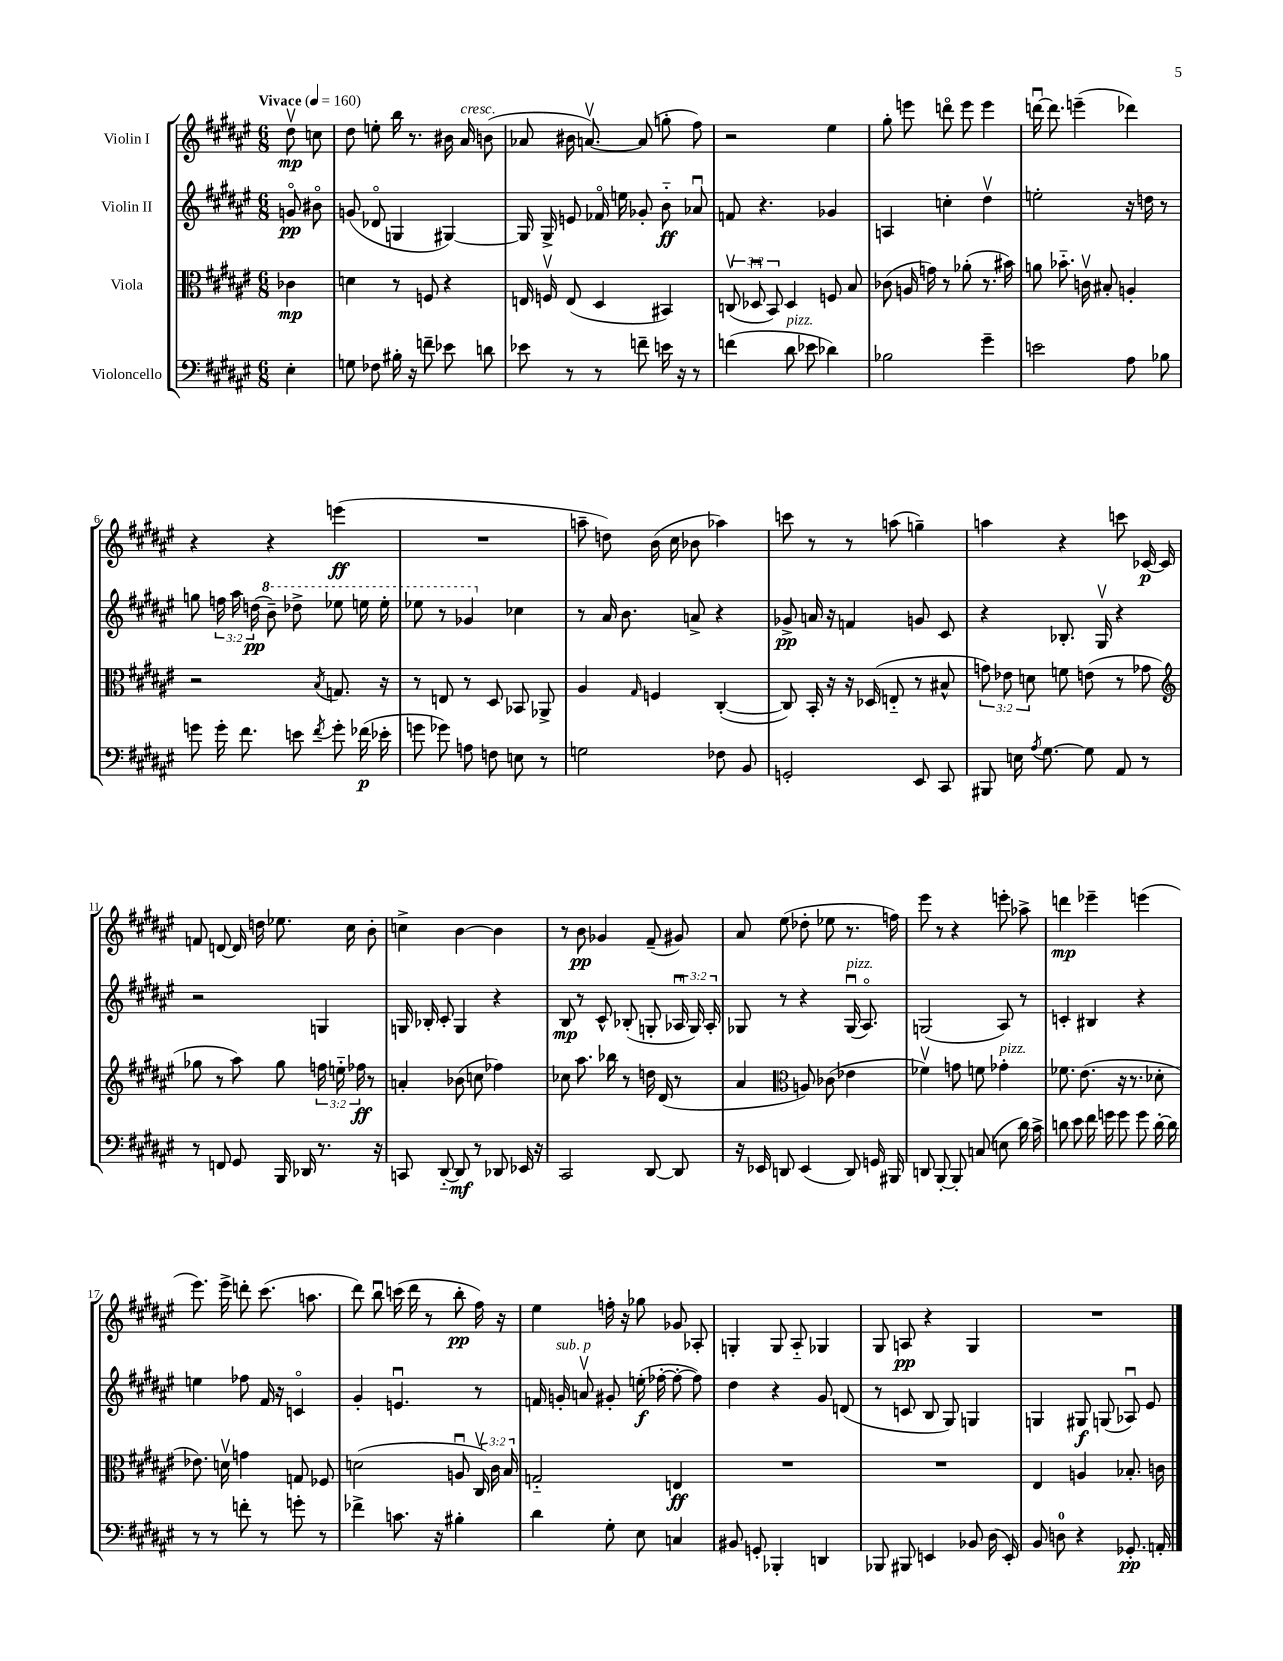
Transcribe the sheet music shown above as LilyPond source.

<<
\new StaffGroup <<
\new Staff = "s0" \with { instrumentName = "Violin I" } {
    \clef treble \key fis \major \numericTimeSignature \time 6/8 \partial 4 \tempo "Vivace" 4 = 160
    \autoBeamOff dis''8\upbow\mp c''8 |
    dis''8 e''8-. b''16 r8. bis'16 ais'16^\markup { \italic "cresc." } b'8( |
    aes'8 bis'16 a'8.~\upbow) a'8( g''8-. fis''8) |
    r2 eis''4 |
    gis''8-. e'''8 d'''8\flageolet e'''8 e'''4 |
    d'''16~\downbow d'''8. e'''4--( des'''4) |
    r4 r4 e'''4\ff( |
    R2. |
    a''8-- d''8) b'16( cis''16 bes'8 aes''4) |
    c'''8 r8 r8 a''8( g''4--) |
    a''4 r4 c'''8 ces'16~\p ces'16 |
    f'8 d'8~ d'16 d''16 ees''8. cis''16 b'8-. |
    c''4-> b'4~ b'4 |
    r8 b'8\pp ges'4 fis'8--( gis'8) |
    ais'8 eis''8( des''8-. ees''8 r8. f''16) |
    eis'''8 r8 r4 e'''8-. aes''8-> |
    d'''4\mp ees'''4-- e'''4( |
    eis'''8.) eis'''16-> d'''8-. cis'''8.( a''8. |
    dis'''8) b''8\downbow c'''16( dis'''16 r8 b''8-.\pp fis''16) r16 |
    eis''4 f''16-. r16 ges''8 ges'8 aes8-. |
    g4-. g8 ais8-_ ges4 |
    gis8 a8\pp r4 gis4 |
    R2. \bar "|." |
}
\new Staff = "s1" \with { instrumentName = "Violin II" } {
    \clef treble \key fis \major \numericTimeSignature \time 6/8 \override Staff.TupletNumber.text = #tuplet-number::calc-fraction-text \partial 4
    \autoBeamOff g'8\flageolet\pp bis'8\flageolet |
    g'8( des'8\flageolet g4 gis4~) |
    gis16 gis16-> e'8 fes'16\flageolet e''16 ges'8-. b'8-_\ff aes'8\downbow |
    f'8 r4. ges'4 |
    a4 c''4-. dis''4\upbow |
    e''2-. r16 d''16 r8 |
    g''8 \tuplet 3/2 { f''16 ais''16 d''16\pp( } \ottava #1 b''8--) des'''8-> ees'''8 e'''16 e'''16-. |
    ees'''8 r8 ges''4 \ottava #0 ces''4 |
    r8 ais'16 b'8. a'8-> r4 |
    ges'8->\pp a'16 r16 f'4 g'8 cis'8 |
    r4 bes8.-. gis16\upbow r4 |
    r2 g4 |
    g16 bes16-. cis'8-. g4 r4 |
    b8\mp r8 cis'8-^ bes8-.( g8-. \tuplet 3/2 { aes16\downbow g16) aes16-. } |
    ges8 r8 r4 ges16\downbow^\markup { \italic "pizz." }( ais8.\flageolet) |
    g2( ais8) r8 |
    c'4-. bis4 r4 |
    e''4 fes''8 fis'16 r16 c'4\flageolet |
    gis'4-. e'4.\downbow r8 |
    f'16 g'16-.^\markup { \italic "sub. p" } a'8\upbow gis'8-. e''16-.\f( fes''16~-. fes''8~-. fes''8) |
    dis''4 r4 gis'8 d'8( |
    r8 c'8 b8 gis8) g4 |
    g4 gis8\f g8( aes8\downbow) eis'8 \bar "|." |
}
\new Staff = "s2" \with { instrumentName = "Viola" } {
    \clef alto \key fis \major \numericTimeSignature \time 6/8 \override Staff.TupletNumber.text = #tuplet-number::calc-fraction-text \partial 4
    \autoBeamOff ces'4\mp |
    d'4 r8 f8 r4 |
    e16 f16\upbow e8( dis4 bis,4) |
    \tuplet 3/2 { c8\upbow( des8\downbow b,8) } des4 f8 b8 |
    ces'8( a16 g'16) r8 aes'8-.( r8. bis'16) |
    a'8 bes'8.-_ c'16\upbow bis8-. a4-. |
    r2 \acciaccatura { b8 } g8. r16 |
    r8 e8 r8 dis8 bes,8 aes,8-> |
    ais4 \grace { gis16 } f4 cis4~-.( |
    cis8) b,16-. r16 r16 des16( e8-_ r8 bis8-^ |
    \tuplet 3/2 { g'8) ees'8 d'8 } f'8 e'8( r8 ges'8 |
    \clef treble ges''8 r8 ais''8) ges''8 \tuplet 3/2 { f''16 e''16-_ fes''16\ff } r8 |
    a'4-. bes'8( c''8 fes''4) |
    ces''8 ais''8. bes''16 r8 d''16 dis'16( r8 |
    ais'4 \clef alto a8) ces'8( ees'4 |
    fes'4\upbow) g'8 f'8 ges'4-.^\markup { \italic "pizz." } |
    fes'8. eis'8.( r16 r8. des'8-. |
    ees'8.) d'16\upbow g'4 g8 fes8 |
    d'2( a8\downbow \tuplet 3/2 { cis16\upbow) cis'16 b16 } |
    g2-_ e4\ff |
    R2. |
    R2. |
    eis4 a4 bes8.-. c'16 \bar "|." |
}
\new Staff = "s3" \with { instrumentName = "Violoncello" } {
    \clef bass \key fis \major \numericTimeSignature \time 6/8 \partial 4
    \autoBeamOff eis4-. |
    g8 fes8 bis16-. r16 f'8-- ees'8 d'8 |
    ees'8 r8 r8 f'8-- e'16 r16 r8 |
    f'4( dis'8^\markup { \italic "pizz." } ees'8 des'4) |
    bes2 gis'4-- |
    e'2 ais8 bes8 |
    g'8 g'16-. fis'8. e'8 \acciaccatura { fis'8 } g'8-. fes'16\p( ees'16-. |
    g'8 ges'8) a8 f8 e8 r8 |
    g2 fes8 b,8 |
    g,2-. eis,8 cis,8 |
    bis,,8 e16 \acciaccatura { ais8 } gis8.~ gis8 ais,8 r8 |
    r8 f,8 gis,8 b,,16 des,16 r8. r16 |
    c,8 dis,8~-_ dis,8\mf r8 des,8 ees,16 r16 |
    cis,2 dis,8~ dis,8 |
    r16 ees,16 d,8 ees,4( d,8) g,16 bis,,16 |
    d,8 b,,8~-. b,,8-. c8( e8 dis'16) cis'16-> |
    d'8 eis'8 fis'16 g'16 g'8 g'8 d'16~-. d'16 |
    r8 r8 f'8-. r8 g'8-. r8 |
    fes'4-> c'8. r16 bis4-. |
    dis'4 gis8-. eis8 c4 |
    bis,8 g,8-. bes,,4-. d,4 |
    bes,,8 bis,,8 e,4 bes,8 dis16( e,16-.) |
    b,8 d8-0 r4 ges,8.-.\pp a,16-. \bar "|." |
}
>>
>>
